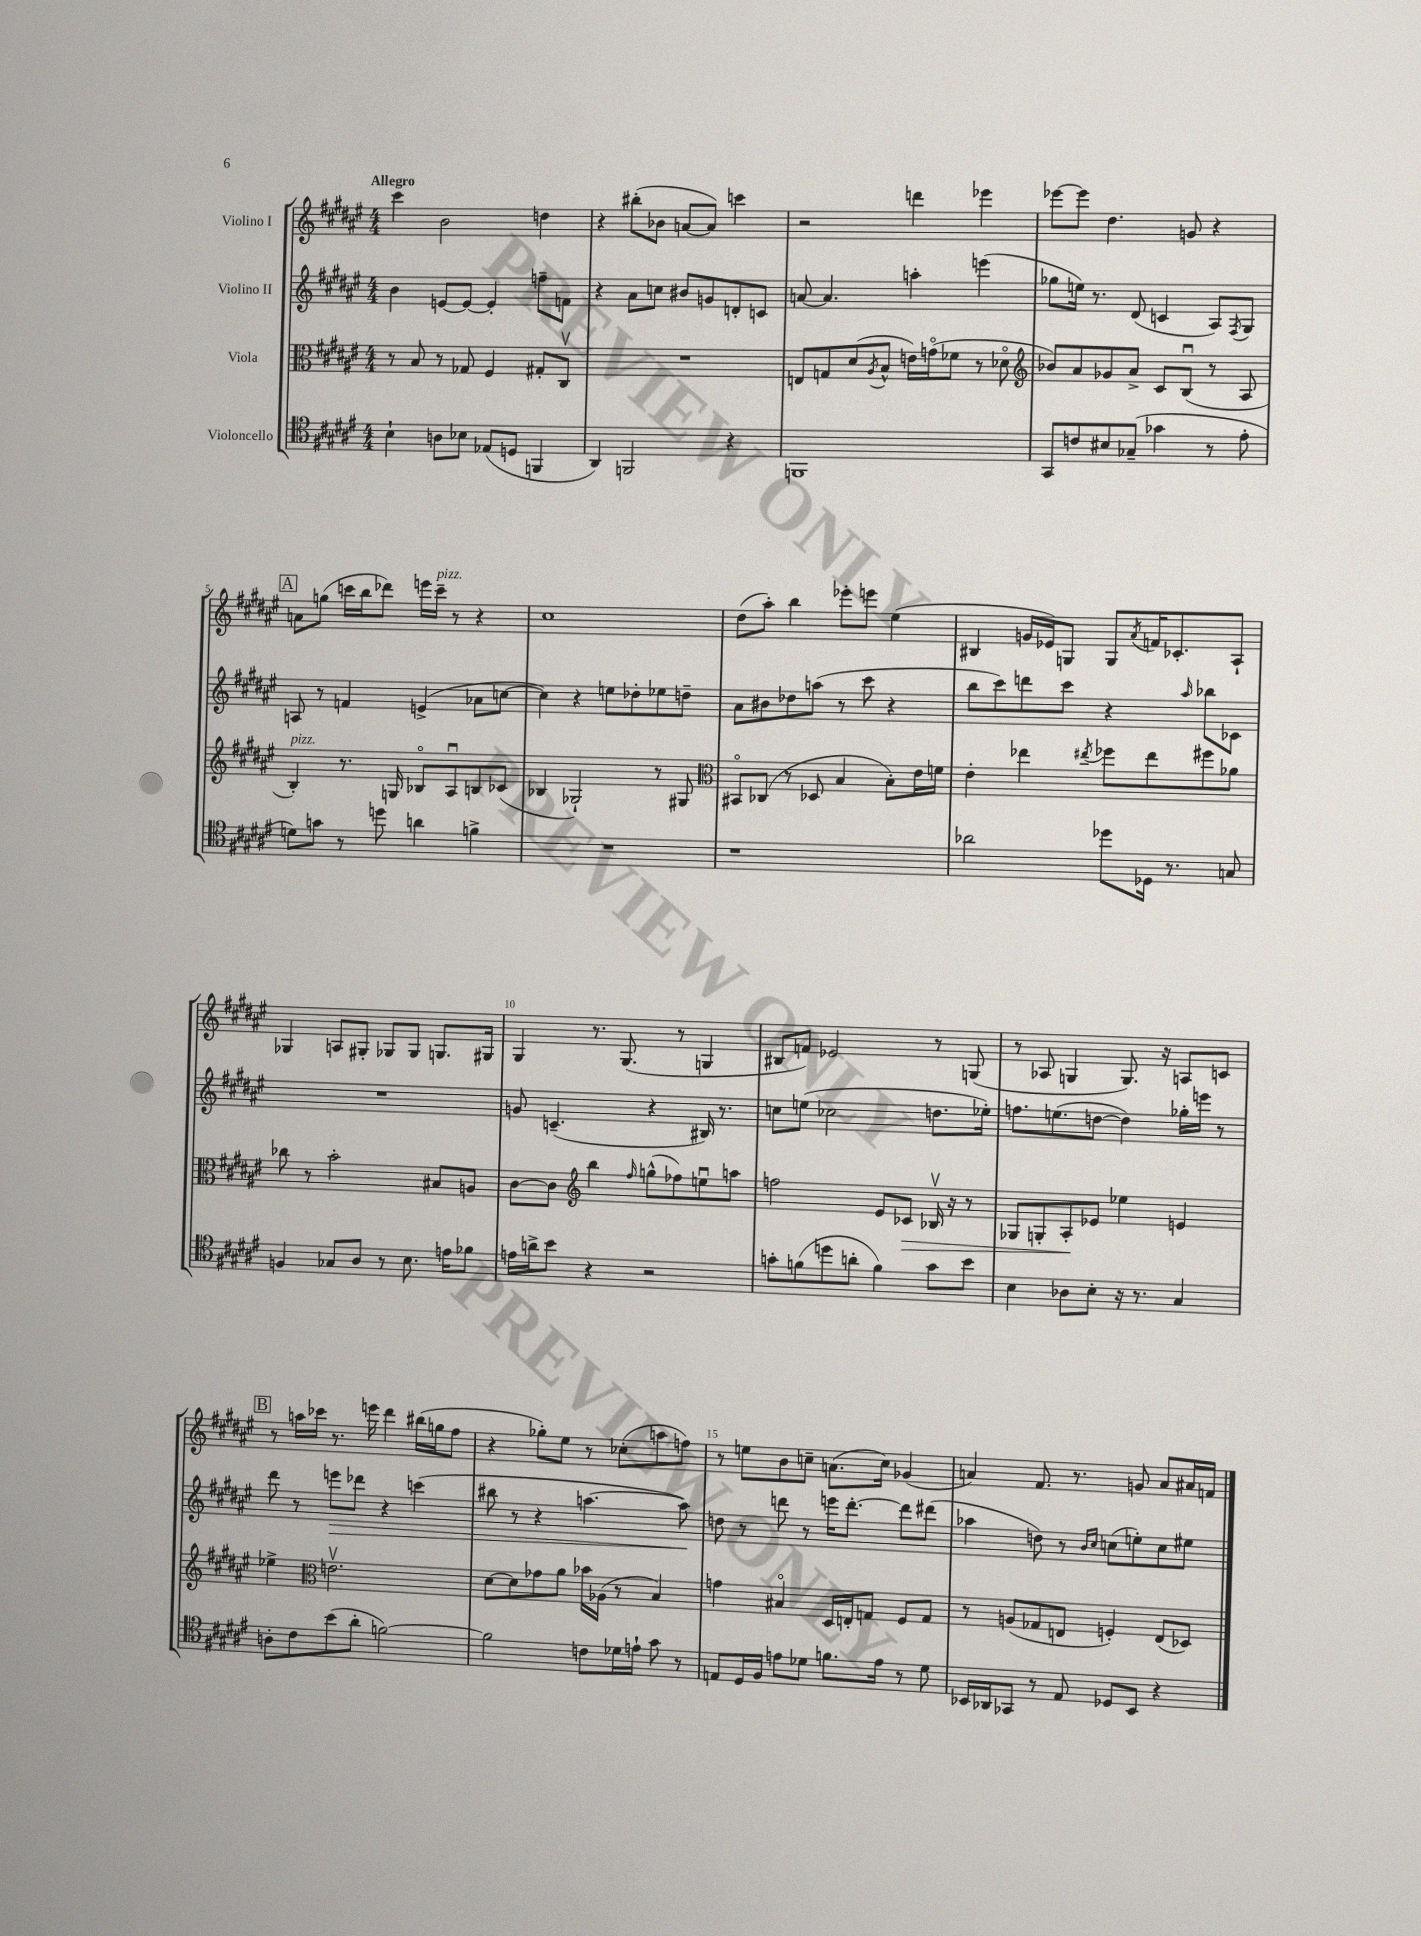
<<
\new StaffGroup <<
\new Staff = "s0" \with { instrumentName = "Violino I" } {
    \clef treble \key fis \major \numericTimeSignature \time 4/4 \tempo "Allegro"
    cis'''4 b'2 d''4 |
    r4 bis''8-.( bes'8 a'8~ a'8) c'''4 |
    r2 d'''4 ees'''4 |
    ees'''8~ ees'''8 dis''4. g'8 r4 |
    \mark \markup { \box "A" } a'8 g''8( c'''16 b''16 des'''8) e'''16 c'''16--^\markup { \italic "pizz." } r8 r4 |
    cis''1 |
    dis''8( ais''8-.) b''4 ees'''8-. e'''8 eis''4( |
    bis4 g'16 ees'16) g8 g8 \acciaccatura { ais'8 } f'16 ces'8.-. ais8-! |
    ges4 a8 gis8-. ges8 ges8 g8. gis16 |
    gis4 r8. gis8.( r8 g4 |
    bis8 f'8) ees'2 r8 g8( |
    r8 aes8 g4 g8.) r16 a8 c'8 |
    \mark \markup { \box "B" } r8 a''16 ces'''16 r8. e'''16 dis'''4 bis''16( g''16 fis''8 |
    r4 ges''8-.) eis''8 r8 ces''8-.( a''8 f''8) |
    r8 e''8 b'8 c''8-- a'8.( c''16) ges'4( |
    a'4) fis'8. r8. g'8 a'8 ais'16 f'16 \bar "|." |
}
\new Staff = "s1" \with { instrumentName = "Violino II" } {
    \clef treble \key fis \major \numericTimeSignature \time 4/4
    b'4 e'8~ e'8~ e'4-. f''8-- f'8 |
    r4 ais'8 c''8 bis'8 g'8 d'8-. c'8 |
    a'8~ a'4. a''4-. e'''4( |
    ges''8 e''16) r8. dis'8( c'4 ais8) \acciaccatura { fis8 } gis8 |
    \mark \markup { \box "A" } a8 r8 f'4 e'4->( aes'8 c''8~ |
    c''4) r4 e''8 des''8-. ees''8 d''8-- |
    ais'8 bis'8 des''8 a''8( r8 cis'''8 r4 |
    b''8 cis'''8) d'''8 cis'''8 r4 \grace { ais''16 } bes''8 ces'8 |
    R1 |
    g'8 c'4.--( r4 bis16) r8. |
    c''8 e''8( ces''2 d''8. ees''16-.) |
    f''8. e''8.( d''8~ d''4) ges''16-. e'''16 r8 |
    \mark \markup { \box "B" } dis'''8 r8 e'''8\> des'''8 r4 c'''4( |
    bis''8 r8 r4 a''4.~ a''8\!) |
    d''8 r8 d'''8 r8 e'''16 d'''8.~-. d'''8 dis'''8( |
    aes''4 d''8) r8 \grace { b'16 cis''16 } c''8( e''8-.) c''8 eis''8 \bar "|." |
}
\new Staff = "s2" \with { instrumentName = "Viola" } {
    \clef alto \key fis \major \numericTimeSignature \time 4/4
    r8 b8 r8 ges8 fis4 gis8-. cis8\upbow |
    R1 |
    e8 g8 dis'8( \acciaccatura { ais8 } b8-^ e'16) g'16\flageolet( fes'8 r8 des'8\flageolet |
    \clef treble bes'8) ais'8 ges'8 ais'8-> cis'8 b8\downbow( r8 ais8 |
    \mark \markup { \box "A" } b4-.^\markup { \italic "pizz." }) r8. g16 bes8\flageolet ais8\downbow b8 ces'8( |
    bes4 ges2-!) r8 gis8 |
    \clef alto bis,8\flageolet ces8( r8 des8 b4 b8-.) eis'16 f'16 |
    eis'4-. ees''4 \acciaccatura { eis''8 } fes''8 eis''8 fis''8 aes'8 |
    ces''8 r8 b'2-. bis8 a8 |
    cis'8~ cis'8 \clef treble b''4 \grace { fis''16 } g''8-^( fes''8) e''8\downbow a''8 |
    f''2 eis'8 ces'8\> bes16\upbow r16 r8 |
    ges8 g8-. ais8-.\! ees'8 ees''4 e'4 |
    \mark \markup { \box "B" } ees''4-> \clef alto e'2.\upbow |
    dis'8~ dis'8 ges'8 ais'8 bes'16 aes16( r8 b4) |
    g'4 bis4\flageolet dis16 e16-. g8 fis8 g8 |
    r8 a8( ges8 e8 f4-.) e8( des8) \bar "|." |
}
\new Staff = "s3" \with { instrumentName = "Violoncello" } {
    \clef tenor \key fis \major \numericTimeSignature \time 4/4
    b4-! a8 bes8 ees8( d8 f,4 |
    ais,4) f,2 r4 |
    f,1 |
    gis,8 c'8 bis8 ges8--( ges'4 r8 eis'8-. |
    \mark \markup { \box "A" } d'8) g'8 r8 d''8 a'4 f'4-> |
    R1 |
    r1 |
    aes'2 des''8 des16 r8. g8 |
    f4 ges8 ais8 r8 b8. e'16 fes'8 |
    e'16 a'16-> b'8 r4 r2 |
    g'8-. f'8( d''8 a'8-. f'4) g'8 b'8 |
    b4 aes8 b8-. r16 r8. gis4 |
    \mark \markup { \box "B" } a8-. cis'8 b'8( ais'8-. f'2~) |
    f'2 c'8 des'16 e'16-! gis'8 r8 |
    e8 dis16 fis16 e'8 des'8 f'8. e'16 r8 des'8 |
    bes,16 aes,16 ges,8 r8 eis8 des8 bes,8 r4 \bar "|." |
}
>>
>>
\layout { \context { \Score \override BarNumber.break-visibility = ##(#f #t #t) barNumberVisibility = #(every-nth-bar-number-visible 5) } }
